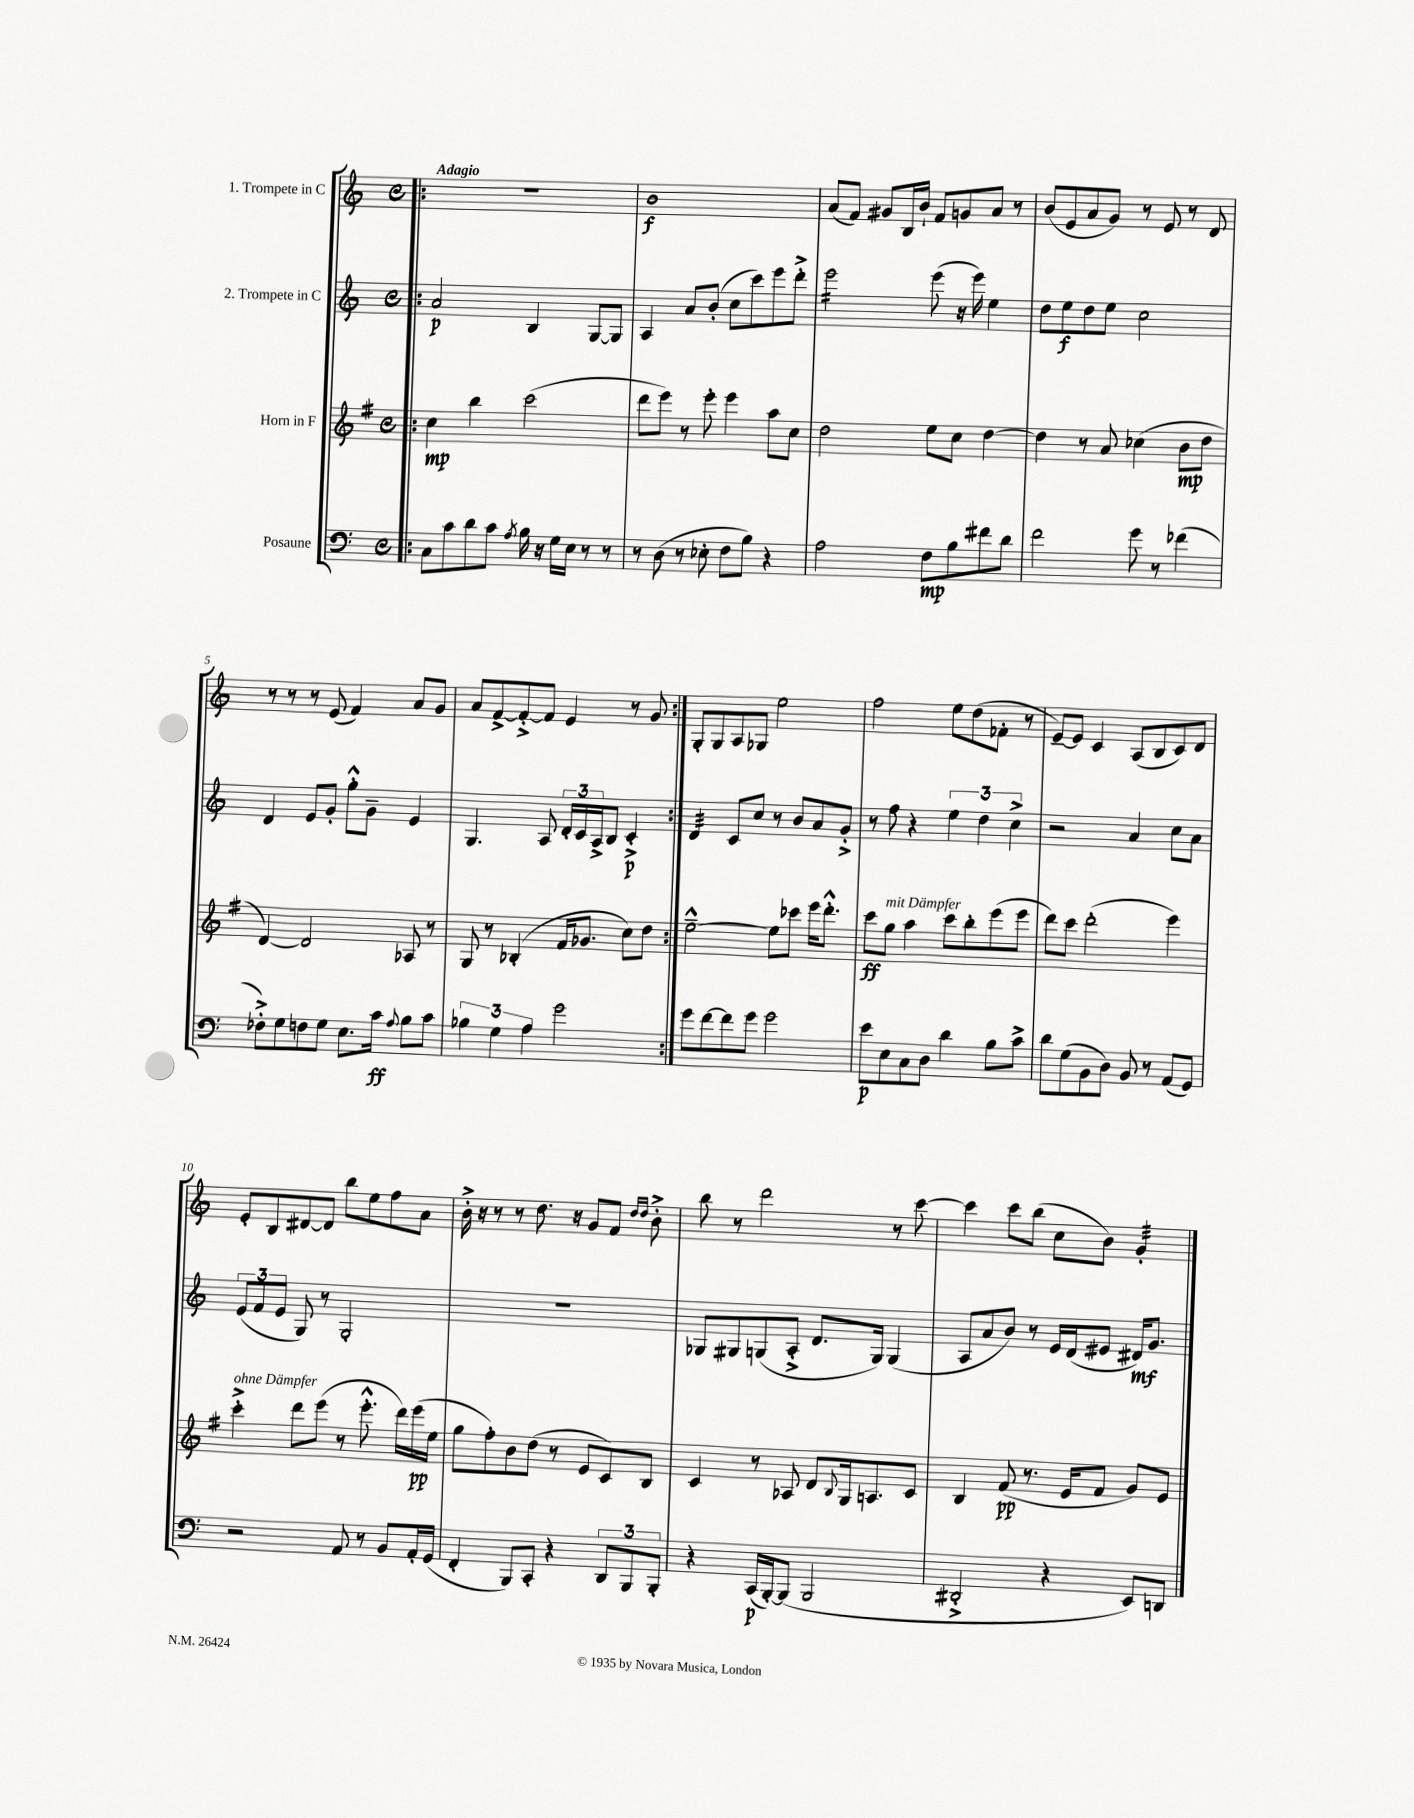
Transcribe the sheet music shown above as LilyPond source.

<<
\new StaffGroup <<
\new Staff = "s0" \with { instrumentName = "1. Trompete in C" } {
    \clef treble \key c \major \defaultTimeSignature \time 4/4 \tempo "Adagio"
    \repeat volta 2 { \bar ".|:" R1 |
    b'1\f |
    a'8( f'8) gis'8 b16 b'16-! f'8 g'8 a'8 r8 |
    b'8( e'8 a'8 g'8) r8 e'8 r8 d'8 |
    r8 r8 r8 e'8( f'4) a'8 g'8 |
    a'8 f'8~-> f'8~-.-> f'8 e'4 r8 g'8 | }
    g8-. g8 a8 ges8 e''2 |
    f''2 e''8 d''8( fes'8-. r8 |
    e'8~--) e'8 c'4 a8( b8 c'8) d'8 |
    e'8-. b8 dis'8~ dis'8 b''8 e''8 f''8 a'8 |
    b'16-.-> r16 r8 r8 d''8. r16 g'8 f'8 \grace { d''16 d''16 } b'8-.-> |
    b''8 r8 d'''2 r8 c'''8~ |
    c'''4 c'''8 b''8( c''8 b'8) g'4:32-. \bar "|." |
}
\new Staff = "s1" \with { instrumentName = "2. Trompete in C" } {
    \clef treble \key c \major \defaultTimeSignature \time 4/4
    \repeat volta 2 { \bar ".|:" a'2\p b4 g8~ g8 |
    a4 a'8 b'8-.( c''8 c'''8) e'''8 d'''8-.-> |
    e'''2:16 e'''8( r16 e'''16) e''4 |
    d''8 e''8\f d''8 e''8 c''2 |
    d'4 e'8 g'8-. g''8-.-^ g'8-- e'4 |
    g4. a8 \tuplet 3/2 { d'16-. c'16 a16-> } b8 c'4-.->\p | }
    d'4:32 c'8 c''8 r8 b'8 a'8 g'8-.-> |
    r8 f''8 r4 \tuplet 3/2 { e''4 d''4 c''4-> } |
    r2 a'4 c''8 a'8 |
    \tuplet 3/2 { e'8( f'8 e'8 } g8) r8 g2-. |
    R1 |
    ges8 gis8 g8( a8-.-> d'8. g16) g4( |
    a8 a'8 b'8) r8 e'16 d'16( eis'8 dis'16\mf) g'8. \bar "|." |
}
\new Staff = "s2" \with { instrumentName = "Horn in F" } {
    \clef treble \key g \major \defaultTimeSignature \time 4/4
    \repeat volta 2 { \bar ".|:" c''4\mp b''4 c'''2( |
    d'''8 e'''8) r8 e'''8-. e'''4 a''8 c''8 |
    d''2 e''8 c''8 d''4~ |
    d''4 r8 a'8 ces''4( b'8\mp d''8 |
    d'4~) d'2 aes8 r8 |
    g8 r8 bes4-.( fis'16 ges'8. c''8) d''8 | }
    e''2~---^ e''8 ces'''8 e'''16 d'''8.-.-^ |
    c'''8\ff g''8^\markup { \italic "mit Dämpfer" } a''4 c'''8 b''8-. e'''8( e'''8 |
    d'''8) c'''8 d'''2-.( e'''4) |
    c'''4-.->^\markup { \italic "ohne Dämpfer" } d'''8 e'''8( r8 e'''8.-.-^ d'''16) e'''16\pp( e''16 |
    g''8 fis''8-.) b'8 d''8( r8 e'8 c'8) b8 |
    c'4 r8 aes8 d'8 \appoggiatura { b8 } g16 a8. c'8 |
    b4 fis'8\pp( r8. e'16 fis'8 g'8) e'8 \bar "|." |
}
\new Staff = "s3" \with { instrumentName = "Posaune" } {
    \clef bass \key c \major \defaultTimeSignature \time 4/4
    \repeat volta 2 { \bar ".|:" c8 c'8 d'8 c'8 \acciaccatura { a8 } b16 r16 g16 e16 r8 r8 |
    r8 d8( r8 ees8-. f8 b8) r4 |
    a2 f8\mp b8 fis'8 d'8 |
    f'2 g'8 r8 fes'4( |
    fes8-.->) g8 f8 g8 e8. c'16\ff \appoggiatura { a8 } b8 c'8 |
    \tuplet 3/2 { bes4 g4 a4 } g'2 | }
    g'8 f'8~ f'8 g'8 g'2 |
    e'8\p e8 c8 d8 d'4 b8 c'8-> |
    d'8 g8( b,8 d8) b,8 r8 a,8( g,8) |
    r2 a,8 r8 b,8 a,16-. g,16( |
    f,4-. b,,8) c,8-. r4 \tuplet 3/2 { d,8 b,,8 b,,8-. } |
    r4 c,16\p( b,,16~-.) b,,8( b,,2 |
    dis,2-.-> r4 e,8) d,8 \bar "|." |
}
>>
>>
